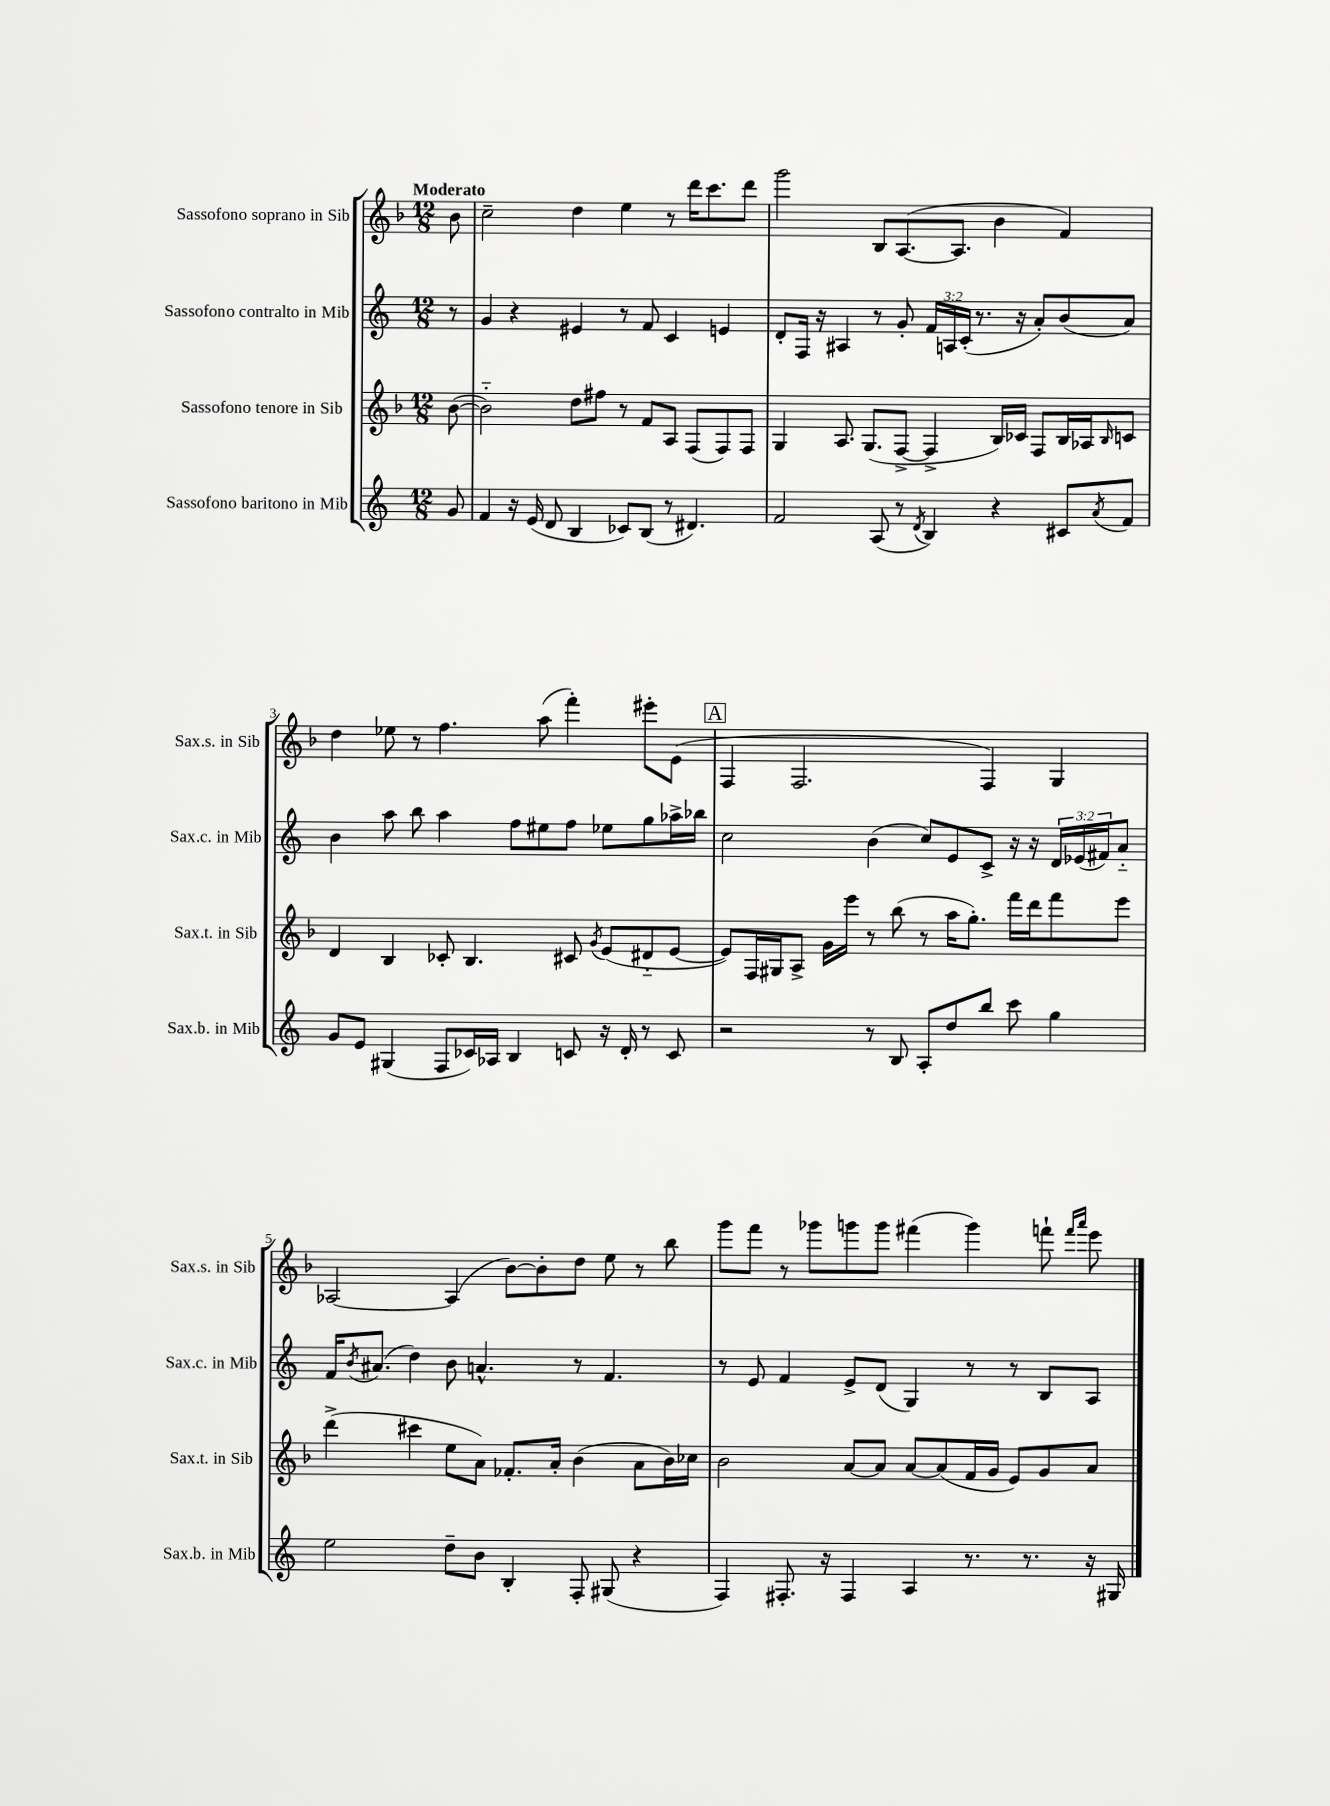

**kern	**kern	**kern	**kern
*staff4	*staff3	*staff2	*staff1
*clefG2	*clefG2	*clefG2	*clefG2
*k[]	*k[b-]	*k[]	*k[b-]
*M12/8	*M12/8	*M12/8	*M12/8
8g/	([8b-\	8r	8b-\
=	=	=	=
4f/	2b-'~\])	4g/	2cc~\
16r	.	4r	.
(16e/	.	.	.
8d/	.	.	.
4B/	8dd\L	4e#/	4dd\
.	8ff#\J	.	.
8c-/L)	8r	8r	4ee\
(8B/J	8f/L	8f/	.
8r	8A/J	4c/	8r
4.d#/)	(8F/L	.	16ddd\LK
.	.	.	8.ccc\
.	8F/)	4e/	.
.	8F/J	.	8ddd\J
=	=	=	=
2f/	4G/	8d'/L	2ggg\
.	.	16F/Jk	.
.	.	16r	.
.	8.A/	4A#/	.
.	(8.G/L	.	.
(8A/	.	8r	8B-/L
8r	[8F^/J	8g'/	([8.A/
8qd/	.	.	.
4B/)	4F^/]	24f/LL	.
.	.	24A/	.
.	.	.	8.A/]J
.	.	(24c'/JJ	.
.	.	8.r	.
4r	16B-/LL)	.	4b-\
.	16c-/JJ	16r	.
.	8F/L	8a'/L)	.
8c#/L	16B-/L	(8b/	4f/)
.	16A-/J	.	.
8qa/	16qqB-/	.	.
8f/J	8c/J	8a/J)	.
=	=	=	=
8g/L	4d/	4b\	4dd\
8e/J	.	.	.
(4G#/	4B-/	8aa\	8ee-\
.	.	8bb\	8r
8F/L	8c-'/	4aa\	4.ff\
16c-/L)	4.B-/	.	.
16A-/JJ	.	.	.
4B/	.	8ff\L	.
.	.	8ee#\	(8aa\
8c/	8c#/	8ff\J	4fff'\)
.	8qg/	.	.
16r	(8e/L	8ee-\L	.
16d'/	.	.	.
8r	8d#'~/	8gg\	8eee#'\L
8c/	[8e/J	16aa-^\L	(8e\J
.	.	16bb-\JJ	.
=	=	=	=
2r	8e/]L)	2cc\	4F/
.	16F/L	.	.
.	16G#/J	.	.
.	8A^/J	.	2.F/
.	16g\LL	.	.
.	16eee\JJ	.	.
8r	8r	(4b\	.
8B/	(8bb-\	.	.
8A'/L	8r	8cc/L)	.
8dd/	16aa\LK	8e/	.
.	8.gg'\J)	.	.
8bb/J	.	8c^/J	4F/)
8ccc\	16fff\LL	16r	.
.	16ddd\J	16r	.
4gg\	8fff\	24d/LL	4G/
.	.	(24e-/	.
.	.	24f#/J)	.
.	8eee\J	8a'~/J	.
=	=	=	=
2ee\	(4ddd^\	16f/LK	[2A-/
.	.	8qb/	.
.	.	(8.a#/J	.
.	4ccc#\	4dd\)	.
8dd~\L	8ee\L	8b\	(4A-/]
8b\J	8a\J)	4.a^^/	.
4B'/	8.f-'/L	.	[8b-\L)
.	.	.	8b-'\]
.	16a'/Jk	.	.
8F'/	(4b-\	8r	8dd\J
(8G#/	.	4.f/	8ee\
4r	8a\L	.	8r
.	16b-\L)	.	8bb-\
.	16cc-\JJ	.	.
=	=	=	=
4F/)	2b-\	8r	8ggg\L
.	.	8e/	8fff\J
8.F#'/	.	4f/	8r
.	.	.	8ggg-\L
16r	.	.	.
4F#/	[8a/L	8e^/L	8ggg\
.	8a/]J	(8d/J	8ggg\J
4A/	[8a/L	4G/)	(4fff#\
.	(8a/]	.	.
8.r	16f/L	8r	4ggg\)
.	16g/JJ	.	.
.	8e/L)	8r	.
8.r	.	.	.
.	8g/	8B/L	8fff`\
.	.	.	16qqfff/LL
.	.	.	16qqaaa/JJ
16r	8a/J	8A/J	8eee\
16G#/	.	.	.
==	==	==	==
*-	*-	*-	*-
